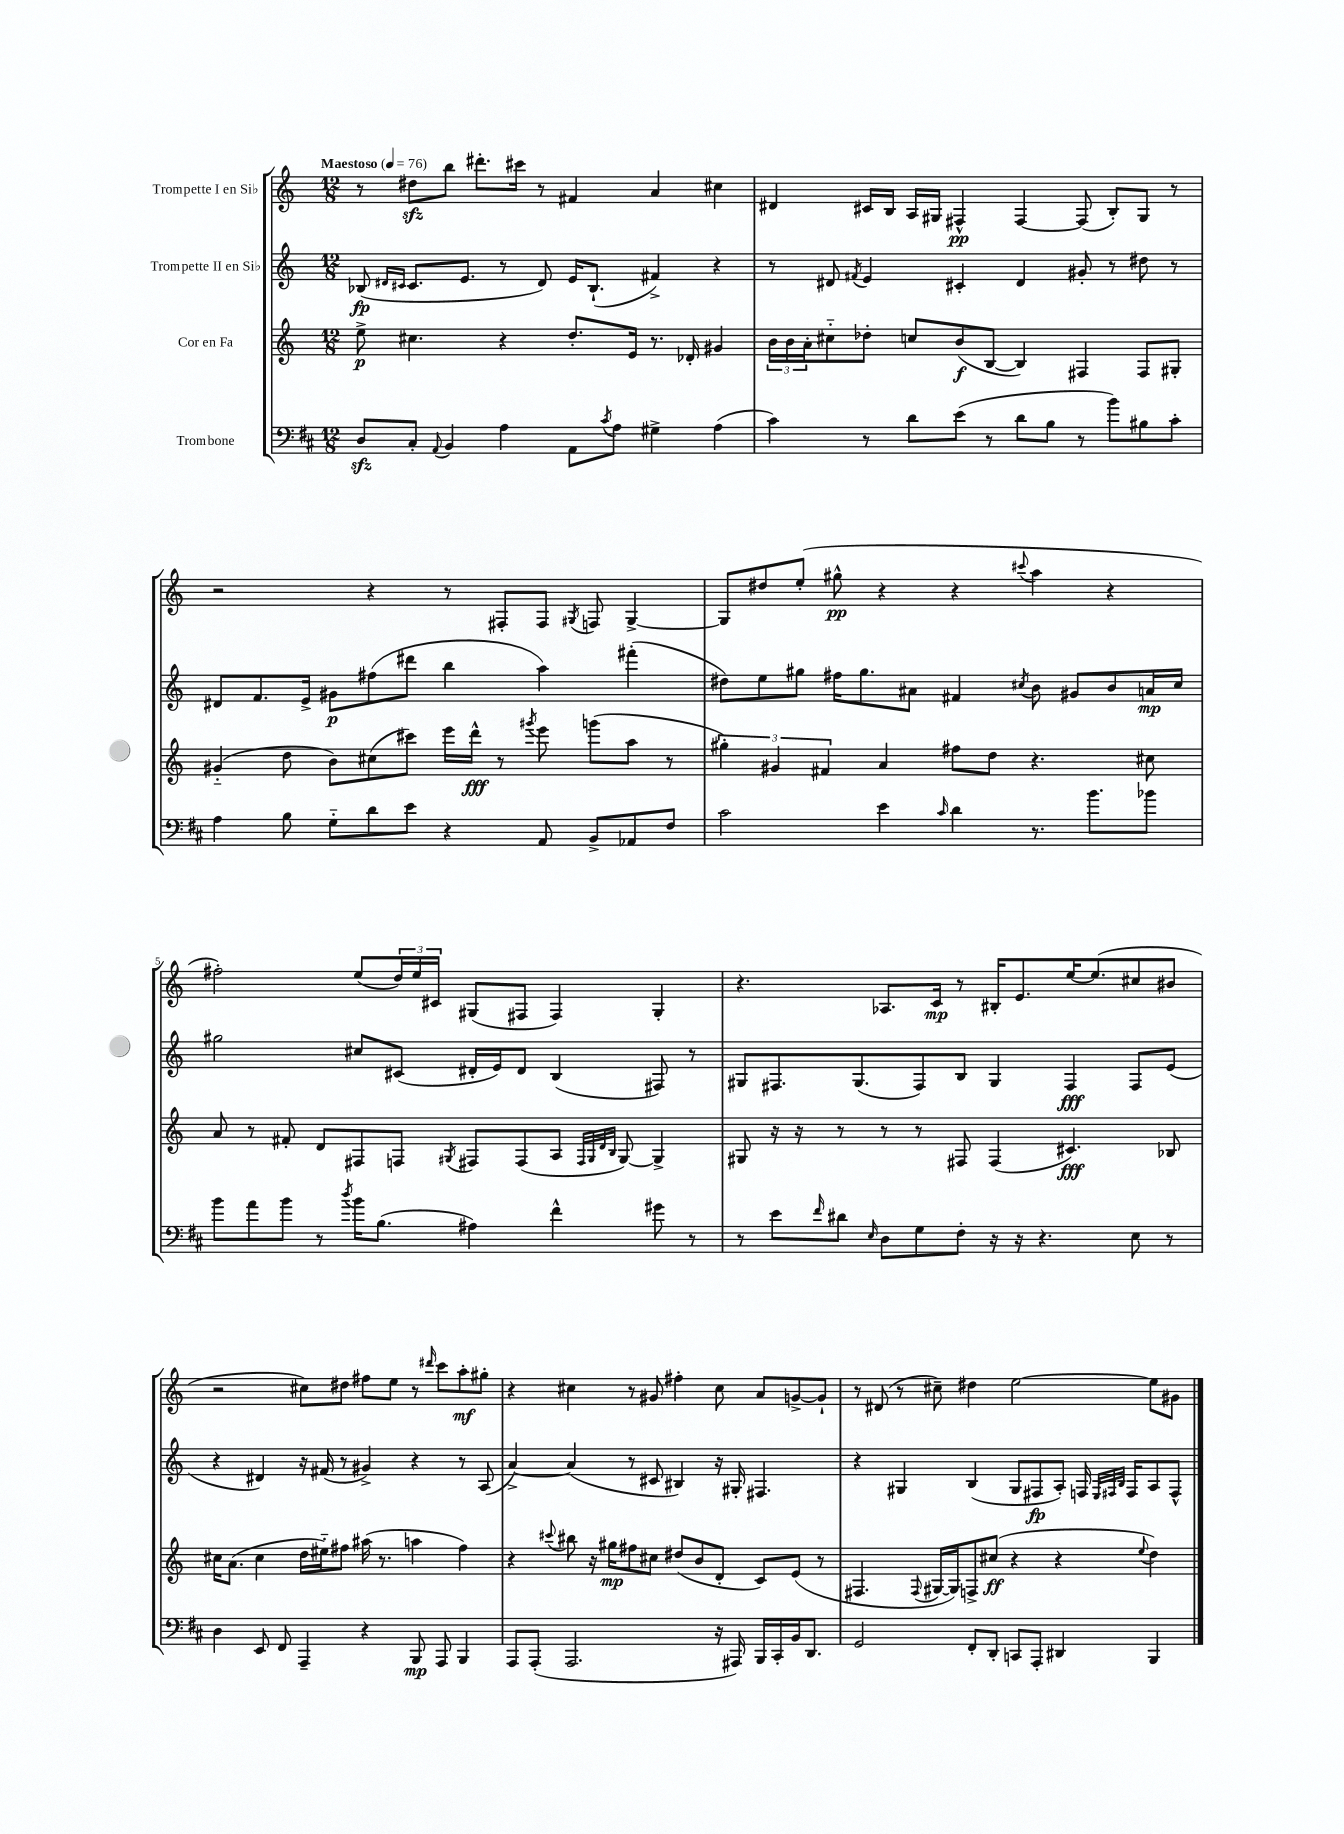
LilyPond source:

<<
\new StaffGroup <<
\new Staff = "s0" \with { instrumentName = "Trompette I en Sib" } {
    \clef treble \key c \major \numericTimeSignature \time 12/8 \tempo "Maestoso" 4 = 76
    r8 dis''8\sfz b''8 dis'''8.-. cis'''16 r8 fis'4 a'4 cis''4 |
    dis'4 cis'16 b16 a16 gis16 fis4-^\pp fis4~ fis8( b8-.) gis8 r8 |
    r2 r4 r8 fis8-. fis8 \acciaccatura { gis8 } f8 gis4~-> |
    gis8 dis''8 e''8-.( gis''8-^\pp r4 r4 \appoggiatura { cis'''8 } a''4 r4 |
    fis''2-.) e''8( \tuplet 3/2 { d''16) e''16 cis'16 } gis8( fis8 fis4) gis4-. |
    r4. aes8. c'16\mp r8 bis16-. e'8. e''16~ e''8.( cis''8 bis'8 |
    r2 cis''8) dis''8 fis''8 e''8 r8 \grace { dis'''16 } c'''8 a''8-.\mf gis''8-. |
    r4 cis''4 r8 gis'8 fis''4-. cis''8 a'8 g'8~-> g'8-! |
    r8 dis'8( r8 cis''8--) dis''4 e''2~ e''8 gis'8 \bar "|." |
}
\new Staff = "s1" \with { instrumentName = "Trompette II en Sib" } {
    \clef treble \key c \major \numericTimeSignature \time 12/8
    bes8\fp( \grace { dis'16 cis'16 } cis'8. e'8. r8 dis'8) e'16 bes8.-!( fis'4->) r4 |
    r8 dis'8 \acciaccatura { fis'8 } e'4 cis'4-. dis'4 gis'8-. r8 dis''8 r8 |
    dis'8 f'8. e'16-> gis'8\p fis''8( dis'''8 b''4 a''4) fis'''4-.( |
    dis''8) e''8 gis''8 fis''16 gis''8. ais'8 fis'4 \acciaccatura { cis''8 } b'8 gis'8 b'8 a'16\mp cis''16 |
    gis''2 cis''8 cis'8( dis'16-. e'16) dis'8 b4( fis8) r8 |
    gis8 fis8. gis8.( fis8) b8 gis4 fis4\fff fis8 e'8( |
    r4 dis'4) r16 fis'16( r8 gis'4->) r4 r8 a8( |
    a'4~->) a'4( r8 cis'8 bis4) r16 gis16-. fis4. |
    r4 gis4 b4( gis8 fis8\fp a8-.) f16 \grace { e32 fis32 b32 } fis16 a8 fis8-^ \bar "|." |
}
\new Staff = "s2" \with { instrumentName = "Cor en Fa" } {
    \clef treble \key c \major \numericTimeSignature \time 12/8
    e''8->\p cis''4. r4 d''8.-. e'16 r8. des'16-. gis'4 |
    \tuplet 3/2 { b'16 b'16 a'16-. } cis''8-_ des''8-. c''8 b'8\f( b8~ b4) fis4 fis8 gis8-. |
    gis'4-_( d''8 b'8) cis''8( cis'''8) e'''16 d'''16-^\fff r8 \acciaccatura { gis'''8 } e'''8 g'''8( a''8 r8 |
    \tuplet 3/2 { gis''4-.) gis'4 fis'4 } a'4 fis''8 d''8 r4. cis''8 |
    a'8 r8 fis'8-. d'8 fis8 f8 \acciaccatura { gis8 } fis8 fis8( a8 \grace { fis32 gis32 d'32 b32 } gis8~) gis4-> |
    gis8 r16 r16 r8 r8 r8 fis8 fis4( cis'4.\fff) bes8 |
    cis''16 a'8.( cis''4 d''16 eis''16-_) fis''8 ais''16( r8. a''4 fis''4) |
    r4 \appoggiatura { cis'''8 } bis''8 r16 gis''16\mp fis''8 cis''8 dis''8( b'8 d'8-. c'8) e'8( r8 |
    fis4. \appoggiatura { fis8 } gis16~ gis16) f8-> cis''8\ff( r4 r4 \appoggiatura { e''8 } d''4) \bar "|." |
}
\new Staff = "s3" \with { instrumentName = "Trombone" } {
    \clef bass \key d \major \numericTimeSignature \time 12/8
    d8\sfz cis8-. \appoggiatura { a,8 } b,4 a4 a,8 \acciaccatura { cis'8 } a8 gis4-> a4( |
    cis'4) r8 d'8 e'8( r8 d'8 b8 r8 b'8) bis8 cis'8-. |
    a4 b8 g8-_ d'8 e'8 r4 a,8 b,8-> aes,8 fis8 |
    cis'2 e'4 \grace { cis'16 } d'4 r8. b'8. bes'8 |
    b'8 a'8 b'8 r8 \acciaccatura { d''8 } b'16 b8.( ais4) fis'4-^ gis'8 r8 |
    r8 e'8 \grace { fis'16 } dis'8 \grace { e16 } d8 g8 fis8-. r16 r16 r4. e8 r8 |
    d4 e,8 fis,8 a,,4-- r4 b,,8\mp a,,8 b,,4 |
    a,,8 a,,8-.( a,,2. r16 ais,,16) b,,16 cis,16-. b,16 d,8. |
    g,2 fis,8-. d,8-. c,8 a,,8-. dis,4 b,,4 \bar "|." |
}
>>
>>
\layout { \context { \Score \override BarNumber.break-visibility = ##(#f #t #t) barNumberVisibility = #(every-nth-bar-number-visible 5) } }
